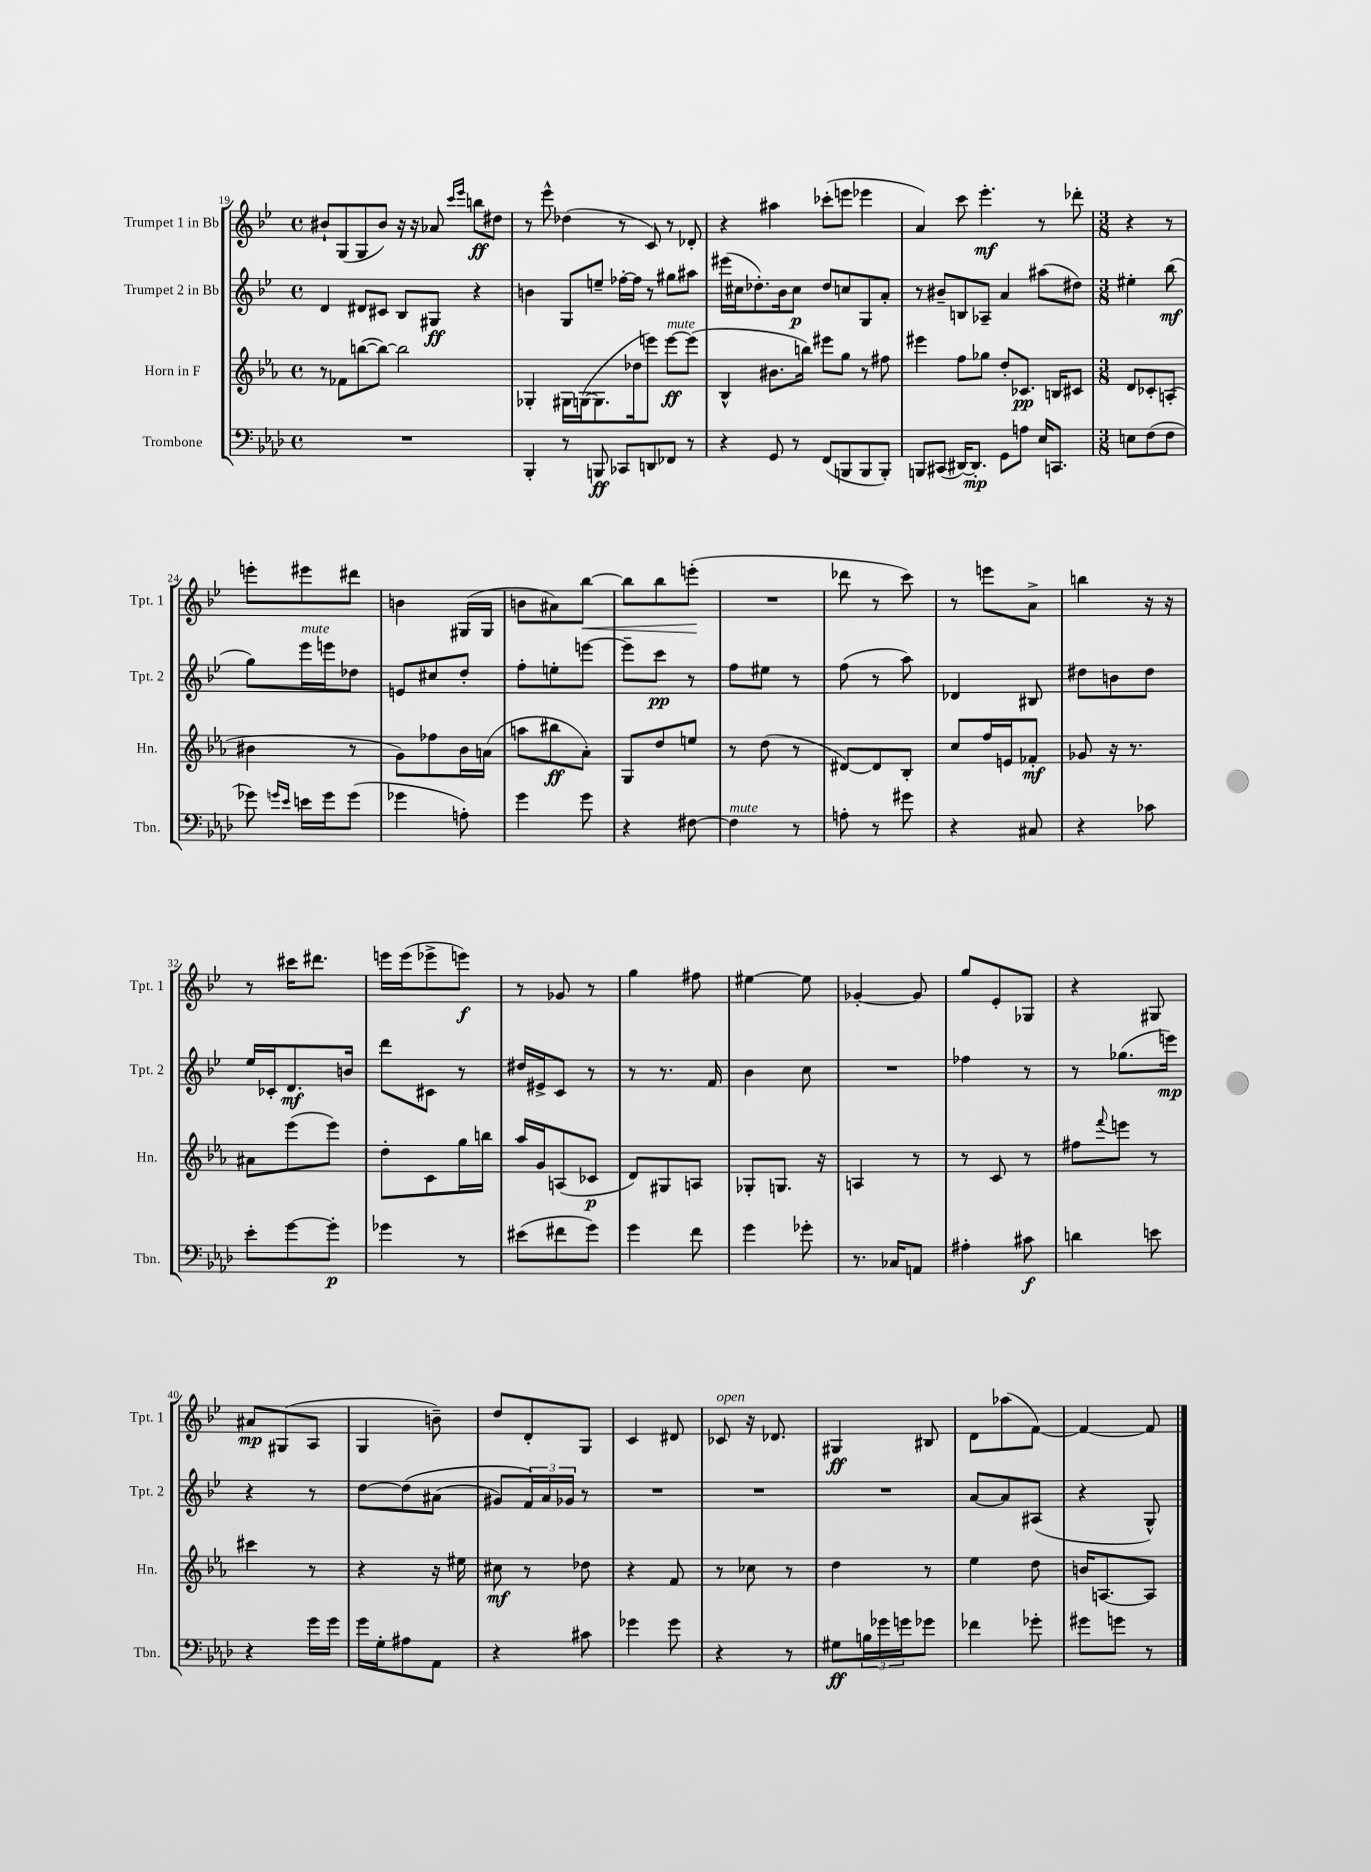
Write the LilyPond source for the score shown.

<<
\new StaffGroup <<
\new Staff = "s0" \with { instrumentName = "Trumpet 1 in Bb" shortInstrumentName = "Tpt. 1" } {
    \clef treble \key bes \major \defaultTimeSignature \time 4/4
    bis'8-! g8( g8 bis'8) r16 r16 aes'8 \grace { c'''16 ees'''16 } b''8\ff dis''8 |
    r8 ees'''8-^ des''4( r8 c'8) r8 des'8-. |
    r4 ais''4 ces'''8-.( e'''8 ees'''4 |
    a'4) c'''8 ees'''4.-.\mf r8 des'''8-. |
    \numericTimeSignature \time 3/8 r4 r8 |
    e'''8-. eis'''8 dis'''8 |
    b'4 gis16( gis16 |
    b'8 ais'8) bes''8~\< |
    bes''8 bes''8 e'''8-.\!( |
    R4. |
    des'''8 r8 c'''8) |
    r8 e'''8 a'8-> |
    b''4 r16 r16 |
    r8 cis'''16 dis'''8. |
    e'''16 e'''16( ees'''8-> e'''8\f) |
    r8 ges'8 r8 |
    g''4 fis''8 |
    eis''4~ eis''8 |
    ges'4~-. ges'8 |
    g''8 ees'8-. ges8 |
    r4 gis8 |
    ais'8\mp gis8( a8 |
    g4 b'8--) |
    d''8 d'8-. g8 |
    c'4 dis'8 |
    ces'8^\markup { \italic "open" } r16 des'8. |
    gis4\ff bis8 |
    d'8 aes''8( f'8~) |
    f'4~ f'8 \bar "|." |
}
\new Staff = "s1" \with { instrumentName = "Trumpet 2 in Bb" shortInstrumentName = "Tpt. 2" } {
    \clef treble \key bes \major \defaultTimeSignature \time 4/4
    d'4 dis'8 cis'8 bes8 gis8\ff r4 |
    b'4 g8 e''8-- fes''16~-. fes''16 r8 gis''8 ais''8 |
    eis'''16( cis''16 des''8.-.) bes'16 cis''8\p des''8 c''8 g8 a'8-. |
    r8 bis'8-- b8 aes8-- a'4 ais''8( dis''8) |
    \numericTimeSignature \time 3/8 eis''4-. bes''8\mf( |
    g''8) ees'''16^\markup { \italic "mute" } e'''16 des''8 |
    e'8 cis''8 d''8-. |
    f''8-. e''8-. e'''8~ |
    e'''8-- c'''8\pp r8 |
    f''8 eis''8 r8 |
    f''8( r8 a''8) |
    des'4 bis8 |
    dis''8 b'8 dis''8 |
    ees''16 ces'16-. d'8.\mf b'16 |
    d'''8 cis'8 r8 |
    dis''16 eis'16-> c'8 r8 |
    r8 r8. f'16 |
    bes'4 c''8 |
    R4. |
    fes''4 r8 |
    r8 ges''8.( e'''16\mp) |
    r4 r8 |
    d''8~ d''8\( ais'8( |
    gis'8) \tuplet 3/2 { f'16\) a'16 ges'16 } r8 |
    R4. |
    R4. |
    R4. |
    a'8~ a'8 ais8( |
    r4 g8-^) \bar "|." |
}
\new Staff = "s2" \with { instrumentName = "Horn in F" shortInstrumentName = "Hn." } {
    \clef treble \key ees \major \defaultTimeSignature \time 4/4
    r8 fes'8 b''8~( b''8~) b''2 |
    ges4-. gis16 g16~( g8. des''16 e'''8) e'''8~\ff^\markup { \italic "mute" } e'''8( |
    bes4-^ bis'8. b''16) eis'''8 g''8 r8 fis''8 |
    eis'''4 f''8 ges''8 d''8-. ces'8.\pp b16 cis'8 |
    \numericTimeSignature \time 3/8 d'8 ces'8-. a8-.( |
    bis'4 r8 |
    g'8) fes''8 bes'16 a'16( |
    a''8 bis''8\ff aes'8-.) |
    g8 d''8 e''8 |
    r8 d''8( r8 |
    dis'8~) dis'8 bes8-. |
    c''8 f''16 e'16 fes'8-.\mf |
    ges'8 r16 r8. |
    ais'8 ees'''8( ees'''8) |
    d''8-. c'8 g''16 b''16 |
    aes''16 g'16 a8( ces'8\p |
    d'8) gis8 a8 |
    ges8-. g8. r16 |
    a4 r8 |
    r8 c'8 r8 |
    fis''8 \appoggiatura { f'''8 } e'''8 r8 |
    cis'''4 r8 |
    r4 r16 eis''16 |
    cis''8\mf r8 des''8 |
    r4 f'8 |
    r8 ces''8 r8 |
    d''4 r8 |
    ees''4 d''8 |
    b'16 a8.~ a8 \bar "|." |
}
\new Staff = "s3" \with { instrumentName = "Trombone" shortInstrumentName = "Tbn." } {
    \clef bass \key aes \major \defaultTimeSignature \time 4/4
    R1 |
    bes,,4-. r8 b,,8\ff ces,8 d,8 fes,8 r8 |
    r4 g,8 r8 f,8( b,,8 b,,8 b,,8-.) |
    b,,8 cis,8( dis,16~) dis,8.-.\mp g,8 a8 ees16 c,8. |
    \numericTimeSignature \time 3/8 e8 f8( f8 |
    ges'8) \grace { g'16 ees'16 } e'16 g'16 g'8( |
    ges'4 a8-.) |
    g'4 g'8 |
    r4 fis8~ |
    fis4^\markup { \italic "mute" } r8 |
    a8-. r8 gis'8 |
    r4 cis8 |
    r4 ces'8 |
    ees'8-. g'8~ g'8-.\p |
    ges'4 r8 |
    eis'8( fis'8 g'8) |
    g'4 f'8 |
    g'4 ges'8-. |
    r8. ces16 a,8 |
    ais4-. cis'8\f |
    d'4 e'8 |
    r4 g'16 g'16 |
    g'16 g16-. ais8 aes,8 |
    r4 cis'8 |
    ges'4 ges'8 |
    r4 r8 |
    gis8\ff \tuplet 3/2 { b16 ges'16 g'16 } ges'8 |
    fes'4 ges'8-. |
    gis'8 g'8 r8 \bar "|." |
}
>>
>>
\layout { \context { \Score currentBarNumber = #19 } }
